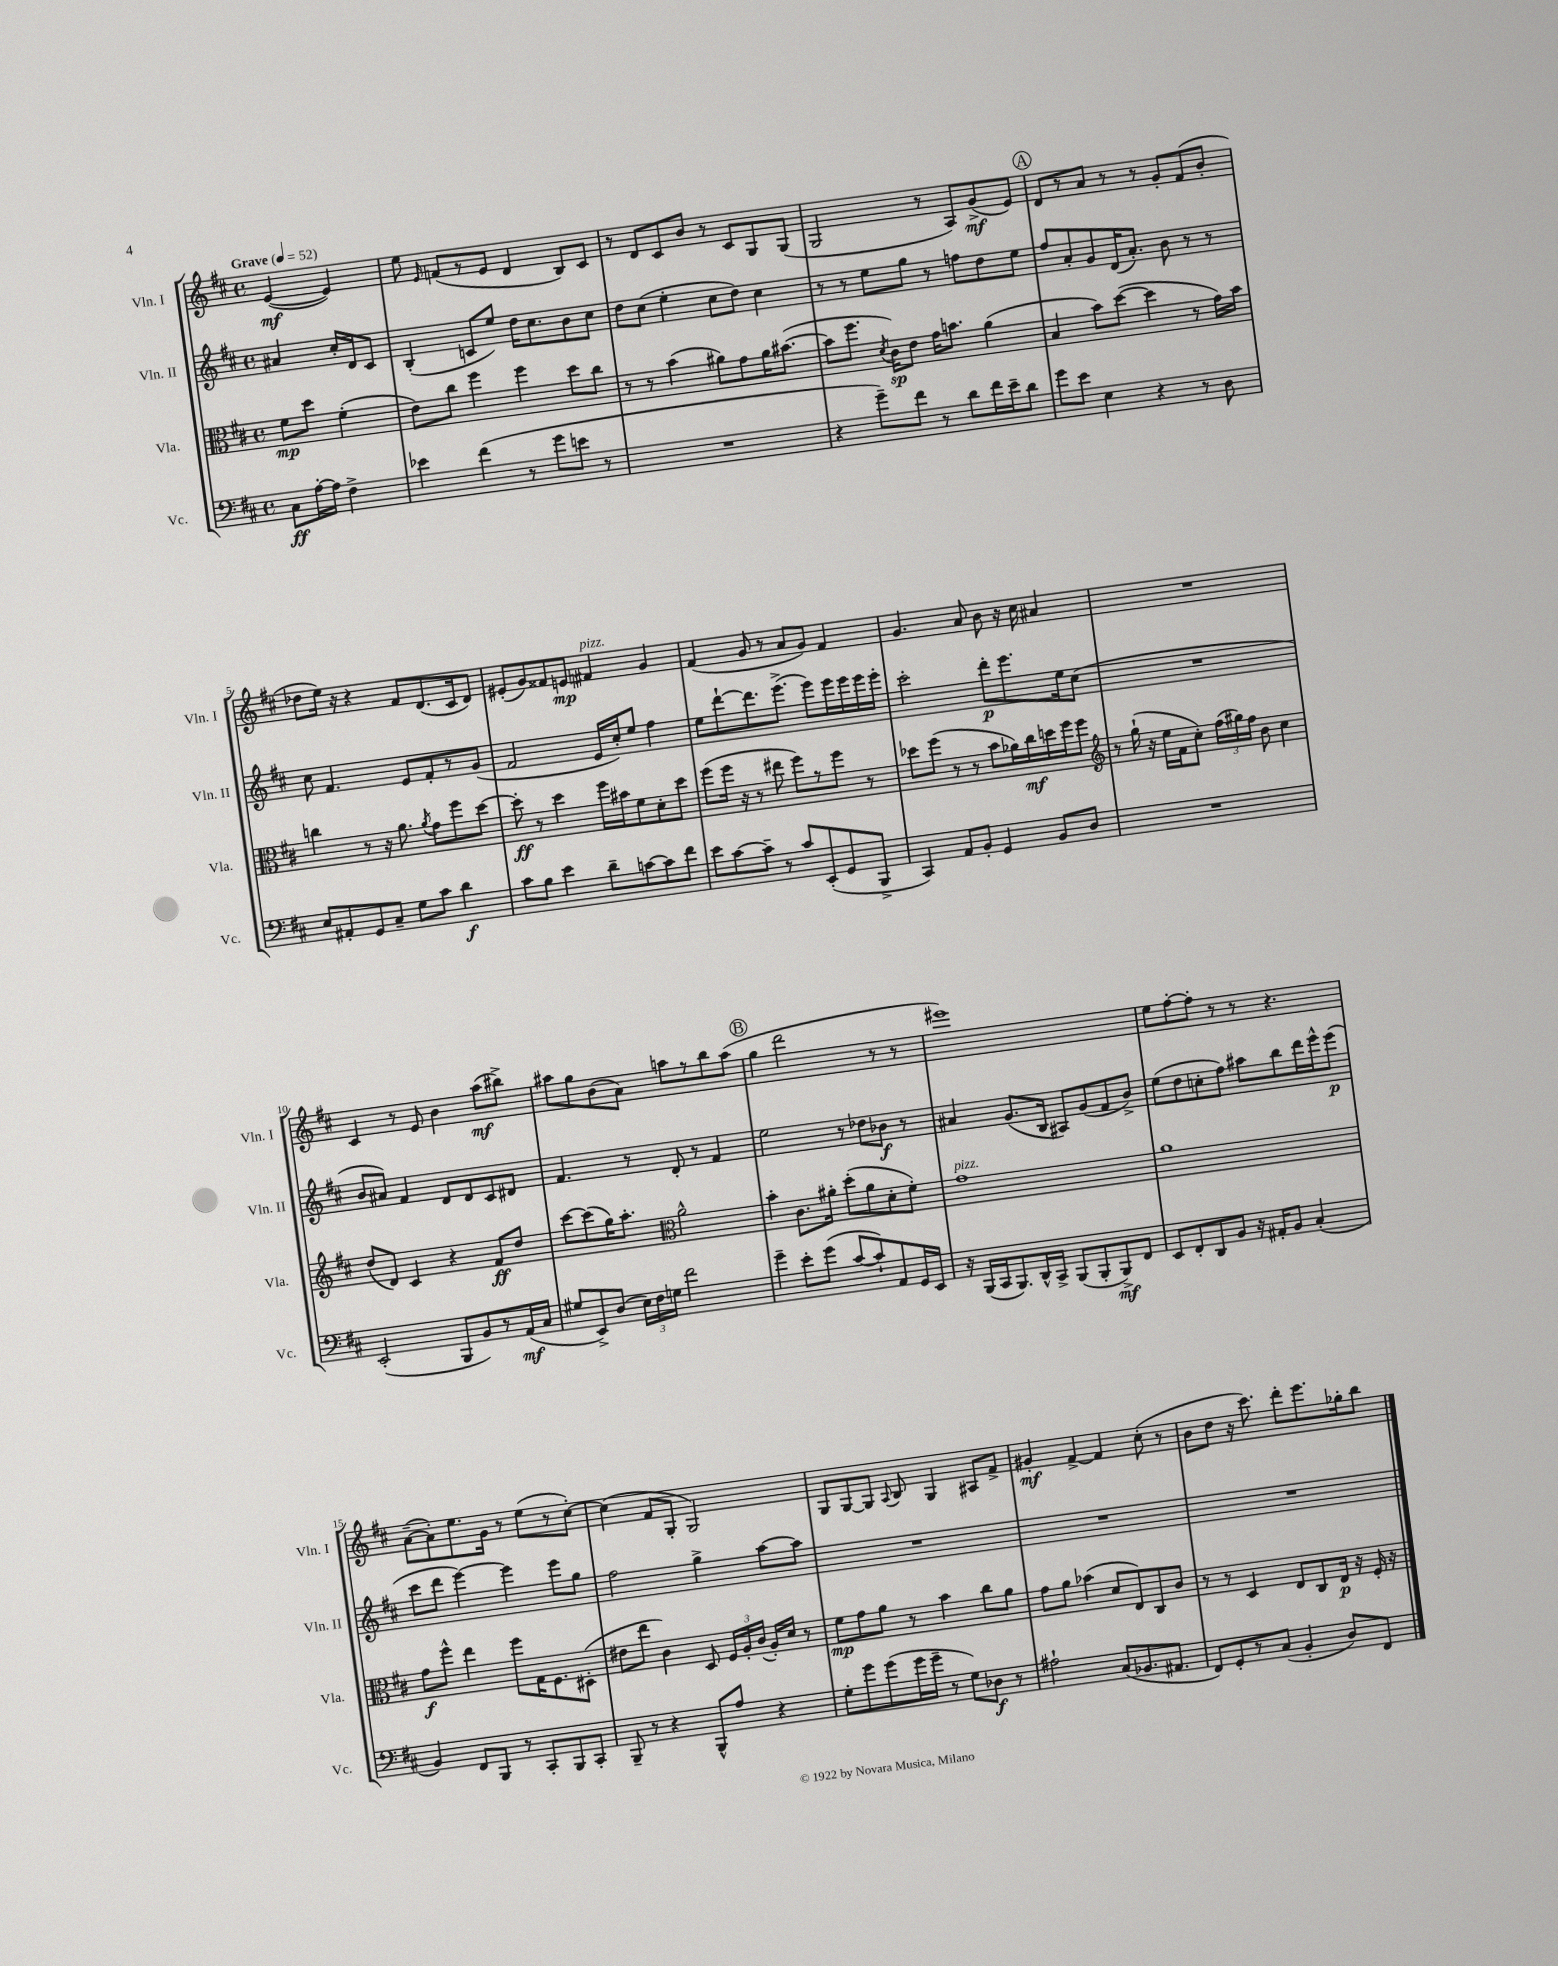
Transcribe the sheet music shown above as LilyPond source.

<<
\new StaffGroup <<
\new Staff = "s0" \with { instrumentName = "Vln. I" shortInstrumentName = "Vln. I" } {
    \clef treble \key d \major \defaultTimeSignature \time 4/4 \partial 2 \tempo "Grave" 4 = 52
    \autoBeamOff e'4~\mf( e'4) |
    e''8 \grace { e'16 } f'8[( r8 e'8] d'4 b8[) cis'8] |
    r8 d'8[ cis'8 b'8] r8 cis'8[ g8 g8]( |
    g2 r8 a8[) g'8->\mf( e'8]) |
    \mark \markup { \circle "A" } d'8[ r8 a'8] r8 r8 g'8[-. fis'8( b'8]-. |
    des''8[ e''16]) r16 r4 fis'8[ d'8.( cis'16 d'8]) |
    eis'8[-.( g'8) fisis'8 e'8]\mp fis'4^\markup { \italic "pizz." } g'4 |
    fis'4( g'8 r8 a'8[ g'8]) fis'4 |
    g'4. a'8 b'8 r16 cis''16 ais'4 |
    R1 |
    cis'4 r8 e'8 b'4 a''8[\mf( bis''8]->) |
    ais''8[ g''8 b'8( a'8]) a''8[ r8 b''8 a''8]( |
    \mark \markup { \circle "B" } g''4 d'''2 r8 r8 |
    eis'''1) |
    e''8[ fis''8~-. fis''8]-. r8 r8 r4. |
    a'8[~--( a'8-.) e''8. g'16] r8 e''8[( r8 cis''8]~-.) |
    cis''4( fis'8[ g8]-. g2) |
    g8[ g8~ g8] \appoggiatura { a8 } b8 g4 ais8[ fis'8]-> |
    gis'4-.\mf fis'4~-> fis'4 cis''8-.( r8 |
    b'8[ d''8] r16 cis'''8.) d'''8[-. e'''8. ges''16-. b''8] \bar "|." |
}
\new Staff = "s1" \with { instrumentName = "Vln. II" shortInstrumentName = "Vln. II" } {
    \clef treble \key d \major \defaultTimeSignature \time 4/4 \partial 2
    \autoBeamOff ais'4 cis''16[-. d'16 cis'8] |
    b4-.( c'8[ e''8]) d''16[ cis''8. b'8 cis''8] |
    d''8[ cis''8]( e''4-. cis''8[ d''8]) cis''4 |
    r8 r8 e''8[ g''8] r8 f''8[ d''8 e''8] |
    \mark \markup { \circle "A" } fis''8[ a'8-. g'8 d'16( a'8.]-.) b'8 r8 r8 |
    cis''8 fis'4. e'8[ fis'8-. r8 g'8]( |
    fis'2 e'16[ cis''16-.) e''8] fis''4 |
    e''8[ d'''8~-! d'''8. e'''8.]->( e'''8[) e'''16 e'''16 e'''16 e'''16]-. |
    cis'''2-. d'''8[-.\p e'''8. e''16 cis''8]( |
    R1 |
    b'8[ ais'8]) fis'4 d'8[ d'8 cis'8 dis'8] |
    fis'4. r8 d'8-. r8 fis'4 |
    \mark \markup { \circle "B" } e''2 r8 des''8[ bes'8]\f r8 |
    ais'4 g'8.[( b16] ais8[) g'8( fis'8 b'8]->) |
    e''8[( d''8 c''8-. fis''8]) ais''8[ b''8 d'''16 e'''16-^ e'''8]\p( |
    cis'''8[ d'''8] e'''4~) e'''4 e'''8[ g''8] |
    fis''2 g''4-> a''8[~ a''8] |
    R1 |
    R1 |
    R1 \bar "|." |
}
\new Staff = "s2" \with { instrumentName = "Vla." shortInstrumentName = "Vla." } {
    \clef alto \key d \major \defaultTimeSignature \time 4/4 \partial 2
    \autoBeamOff fis'8[\mp d''8] fis'4-.( |
    e'8[) cis''8] fis''4 fis''4 d''8[ cis''8] |
    r8 r8 b'4( ais'8[) g'8 ais'16 bis'8.]~( |
    bis'8[ fis''8.] \acciaccatura { d'8 } cis'16[\sp) e'8] g'16[ b'8.] a'4( |
    \mark \markup { \circle "A" } b4 b'8[) d''8]~( d''4 r8 g'16[) b'16] |
    c''4 r8 r16 a'8. \acciaccatura { a'8 } g'8[ fis''8 d''8]~ |
    d''8-.\ff r8 d''4 fis''16[ bis'16 fis'8 d'8-. d''8] |
    fis''8[( fis''16] r16 r8 eis''8 fis''8[) r8 fis''8] r8 |
    des''8[ fis''8]( r8 r8 b'8[ aes'16) cis''16\mf d''16 fis''16 fis''8] |
    \clef treble r8 g''16-!( r16 e''16[ fis'16 cis''8]-.) \tuplet 3/2 { fis''16[( gis''16) fis''16] } b'8 cis''4 |
    d''8[( d'8]) cis'4 r4 fis'8[\ff d''8] |
    cis'''8[~ cis'''8( g''16) a''8.]-. \clef alto a'2-^ |
    \mark \markup { \circle "B" } b'4-. cis'8.[ ais'16]-. d''8[-.( ais'8 d'8-. fis'8]-.) |
    g'1^\markup { \italic "pizz." } |
    a'1 |
    g'8[\f fis''8]-^ e''4 fis''8[ g16 fis8. dis8]-.( |
    eis'8[ e''8] cis'4) d8 \tuplet 3/2 { fis16[ a16-. cis'16]( } a16[-.) d'16] r8 |
    fis'8[\mp g'8 a'8] r8 b'4 cis''8[ a'8] |
    g'8[ a'8] bes'4( d'8[ e8) cis8 cis'8] |
    r8 r8 d4 e8[ cis8 e16]\p r16 fis16-. r16 \bar "|." |
}
\new Staff = "s3" \with { instrumentName = "Vc." shortInstrumentName = "Vc." } {
    \clef bass \key d \major \defaultTimeSignature \time 4/4 \partial 2
    \autoBeamOff cis8[\ff a16~-. a16] fis4-> |
    ees'4 fis'4( r8 g'8[ e'8] r8 |
    R1 |
    r4 g'8[--) fis'8] r8 d'8[ fis'16 e'16-- d'8] |
    \mark \markup { \circle "A" } g'8[ e'8] e4 r4 r8 d8 |
    e8[ ais,8-. g,8 cis8]-- g8[ cis'8] d'4\f |
    cis'8[ b8] e'4 d'8[-- c'8~ c'8 fis'8] |
    e'8[ cis'8~ cis'8]-- r8 cis'8[ e,8-.( g,8 b,,8]-> |
    cis,4) a,8[ b,8]-. g,4 b,8[ d8] |
    R1 |
    e,2-.( b,,8[ b,8) r8 a,16\mf( cis16] |
    gis8[ e,8->) d8]( \tuplet 3/2 { e16[) fis16 g16] } fis'2 |
    \mark \markup { \circle "B" } g'4-- e'8[-. g'8]( cis'8[~ cis'8-!) a,8 g,16 e,16] |
    r16 b,,16[( cis,16 b,,8.) d,16-^ cis,16]-> b,,8[( b,,8-. b,,8->\mf) fis,8] |
    e,8[ fis,8-. d,8 b,8] r16 ais,16[-. b,8] cis4-.( |
    b,4) fis,8[ b,,8] r8 cis,8[-. b,,8 cis,8]-. |
    b,,8-- r8 r4 b,,8[-^ a8] r4 |
    g8[-. g'8 g'8( g'16 g'16]-- r8 g8[) des8]\f r8 |
    ais2-! cis8[( bes,8. ais,8.] |
    fis,8[) g,8-. r8 cis8]( b,4-. d8[) fis,8] \bar "|." |
}
>>
>>
